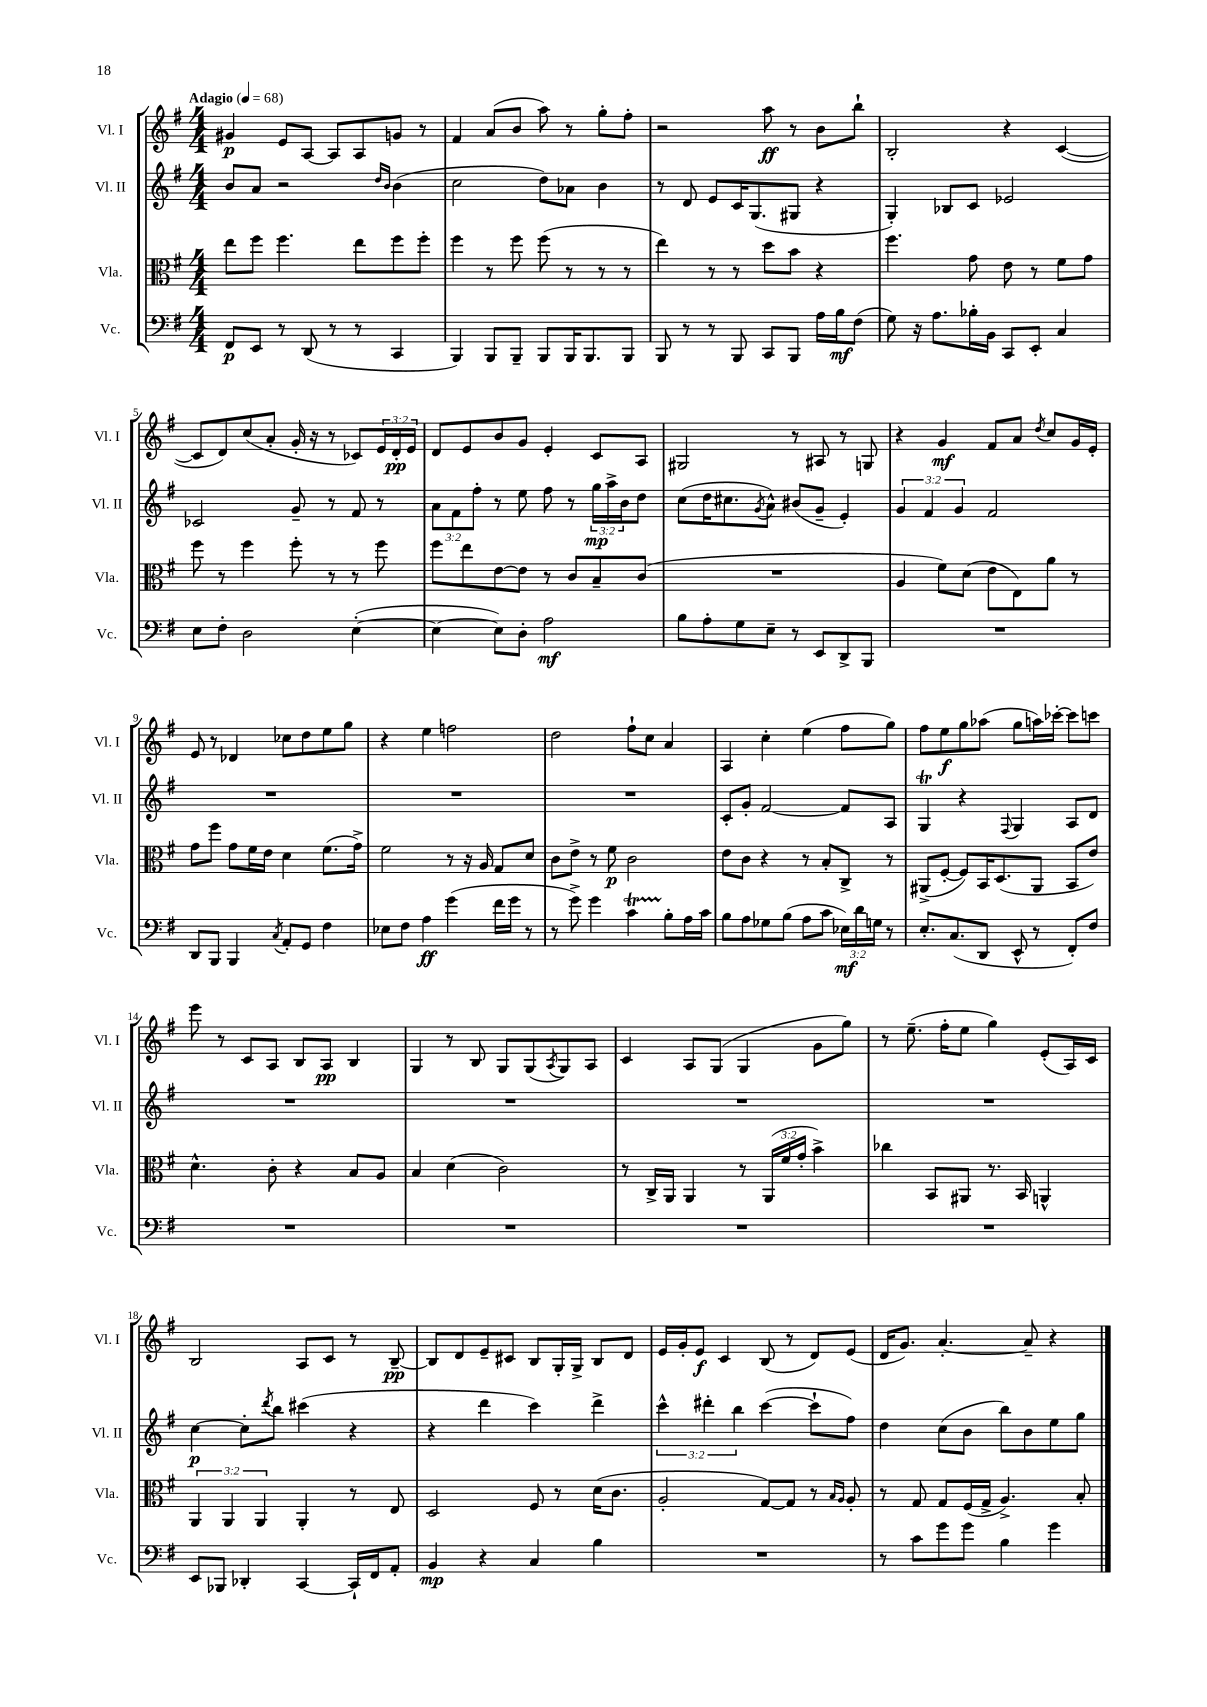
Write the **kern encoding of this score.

**kern	**kern	**kern	**kern
*staff4	*staff3	*staff2	*staff1
*clefF4	*clefC3	*clefG2	*clefG2
*k[f#]	*k[f#]	*k[f#]	*k[f#]
*M4/4	*M4/4	*M4/4	*M4/4
*MM68	*MM68	*MM68	*MM68
8FF#	8ee	8b	4g#
8EE	8ff#	8a	.
8r	4.ff#	2r	8e
(8DD	.	.	[8A
8r	.	.	8A]
8r	8ee	.	8A
.	.	16qqdd	.
.	.	16qqb	.
4CC	8ff#	(4b	8g
.	8ff#'	.	8r
=	=	=	=
4BBB)	4ff#	2cc	4f#
8BBB	8r	.	(8a
8BBB~	8ff#	.	8b
8BBB	(8ff#	8dd)	8aa)
16BBB	8r	8a-	8r
8.BBB	.	.	.
.	8r	4b	8gg'
8BBB	8r	.	8ff#'
=	=	=	=
8BBB	4ee)	8r	2r
8r	.	8d	.
8r	8r	8e	.
8BBB	8r	16c	.
.	.	(8.G	.
8CC	8dd	.	8aa
8BBB	8b	8G#	8r
16A	4r	4r	8b
16B	.	.	.
(8F#	.	.	8bb`
=	=	=	=
8G)	4.ff#	4G')	2B'
16r	.	.	.
8.A	.	.	.
.	.	8B-	.
16B-'	8g	8c	.
16BB	.	.	.
8CC	8e	2e-	4r
8EE'	8r	.	.
4C	8f#	.	([4c
.	8g	.	.
=	=	=	=
8E	8ff#	2c-	8c]
8F#'	8r	.	8d)
2D	4ff#	.	(8cc
.	.	.	8a'
.	8ff#'	8g~	16g'
.	.	.	16r
.	8r	8r	8r
([4E'	8r	8f#	8c-)
.	8ff#	8r	24e
.	.	.	24d'
.	.	.	24e
=	=	=	=
4E_	8ff#	12a	8d
.	.	12f#	.
.	8ee	.	8e
.	.	12ff#'	.
8E])	[8e	8r	8b
8D'	8e]	8ee	8g
2A	8r	8ff#	4e'
.	8c	8r	.
.	8B~	24gg	8c
.	.	24aa^	.
.	.	24b	.
.	(8c	8dd	8A
=	=	=	=
8B	1r	(8cc	2G#
8A'	.	16dd	.
.	.	8.cc#	.
8G	.	.	.
.	.	8qg	.
8E~	.	8a^^)	.
8r	.	(8b#	8r
8EE	.	8g~	8A#
8DD^	.	4e')	8r
8BBB	.	.	8G
=	=	=	=
1r	4A	6g	4r
.	.	6f#	.
.	8f#)	.	4g
.	.	6g	.
.	(8d	.	.
.	8e	2f#	8f#
.	8E)	.	8a
.	.	.	8qdd
.	8a	.	8cc
.	8r	.	16g
.	.	.	16e'
=	=	=	=
8DD	8g	1r	8e
8BBB	8ff#	.	8r
4BBB	8g	.	4d-
.	16f#	.	.
.	16e	.	.
8qC	.	.	.
8AA'	4d	.	8cc-
8GG	.	.	8dd
4F#	(8.f#	.	8ee
.	.	.	8gg
.	16g^)	.	.
=	=	=	=
8E-	2f#	1r	4r
8F#	.	.	.
4A	.	.	4ee
(4g	8r	.	2ff
.	16r	.	.
.	16A	.	.
16f#	8G	.	.
16g	.	.	.
8r	8d	.	.
=	=	=	=
8r	8c	1r	2dd
8g^)	8e^	.	.
4g	8r	.	.
.	8f#	.	.
4c	2c	.	8ff#`
.	.	.	8cc
8B'	.	.	4a
16A	.	.	.
16c	.	.	.
=	=	=	=
8B	8e	8c'	4A
8A	8c	8g'	.
8G-	4r	[2f#	4cc'
(8B	.	.	.
8A	8r	.	(4ee
8c	8B'	.	.
24E-)	8C^	8f#]	8ff#
24d	.	.	.
24G	.	.	.
8r	8r	8A	8gg)
=	=	=	=
8.E'	(8AA#^	4G	8ff#
.	[8F#'	.	8ee
(8.C	.	.	.
.	8F#])	4r	8gg
8DD	16BB	.	(8aa-
.	(8.D	.	.
.	.	8qqF#	.
8EE^^	.	4G	8gg
8r	8AA#	.	16aa)
.	.	.	[16ccc-'
8FF#')	8BB	8A	8ccc-]
8F#	8e)	8d	8ccc
=	=	=	=
1r	4.d^^	1r	8eee
.	.	.	8r
.	.	.	8c
.	8c'	.	8A
.	4r	.	8B
.	.	.	8A
.	8B	.	4B
.	8A	.	.
=	=	=	=
1r	4B	1r	4G
.	(4d	.	8r
.	.	.	8B
.	2c)	.	8G
.	.	.	(8G
.	.	.	8qA
.	.	.	8G)
.	.	.	8A
=	=	=	=
1r	8r	1r	4c
.	16C^	.	.
.	16AA	.	.
.	4AA	.	8A
.	.	.	(8G
.	8r	.	4G
.	(24AA	.	.
.	24f#	.	.
.	24g'	.	.
.	4b^)	.	8g
.	.	.	8gg)
=	=	=	=
1r	4cc-	1r	8r
.	.	.	(8.ee~
.	8BB	.	.
.	.	.	16ff#'
.	8AA#	.	8ee
.	8.r	.	4gg)
.	16BB	.	.
.	4AA^^	.	(8e'
.	.	.	16A)
.	.	.	16c
=	=	=	=
8EE	6AA	[4cc	2B
8BBB-	.	.	.
.	6AA	.	.
4DD-'	.	8cc']	.
.	6AA	.	.
.	.	8qddd	.
.	.	8bb	.
[4CC	4AA'	(4ccc#	8A
.	.	.	8c
16CC`]	8r	4r	8r
16FF#	.	.	.
8AA'	8E	.	[8B~
=	=	=	=
4BB	2D	4r	8B]
.	.	.	8d
4r	.	4ddd	8e~
.	.	.	8c#
4C	8F#	4ccc)	8B
.	8r	.	16G'
.	.	.	16G^
4B	(16d	4ddd^	8B
.	8.c	.	.
.	.	.	8d
=	=	=	=
1r	2A'	6ccc^^	16e
.	.	.	16g'
.	.	.	8e
.	.	6ddd#'	.
.	.	.	4c
.	.	6bb	.
.	[8G)	([4ccc	(8B
.	8G]	.	8r
.	8r	8ccc`]	8d)
.	16qqB	.	.
.	16qqA	.	.
.	8A'	8ff#)	(8e
=	=	=	=
8r	8r	4dd	16d
.	.	.	8.g)
8c	8G	.	.
8g	8G	(8cc	[4.a'
8g	(16F#	8b	.
.	16G^	.	.
4B	4.A^)	8bb)	.
.	.	8b	8a~]
4g	.	8ee	4r
.	8B'	8gg	.
==	==	==	==
*-	*-	*-	*-
